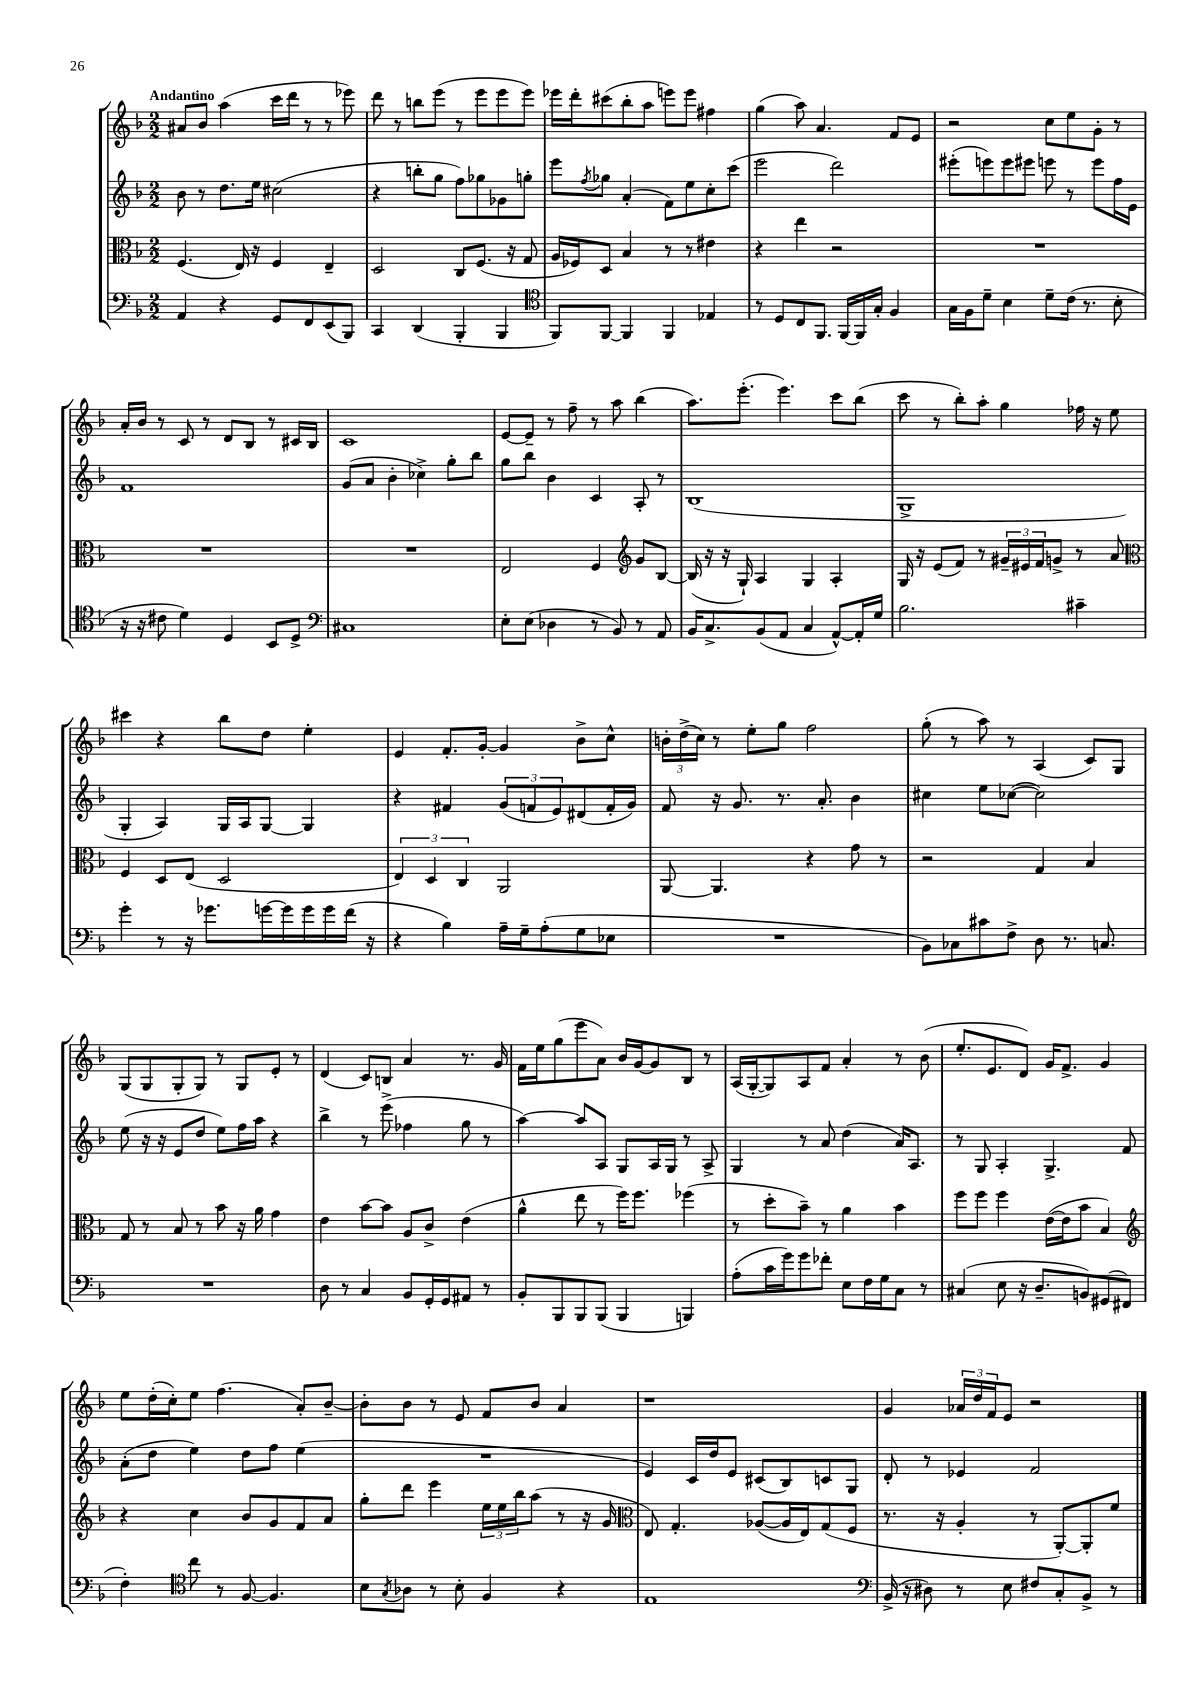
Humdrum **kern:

**kern	**kern	**kern	**kern
*staff4	*staff3	*staff2	*staff1
*clefF4	*clefC3	*clefG2	*clefG2
*k[b-]	*k[b-]	*k[b-]	*k[b-]
*M2/2	*M2/2	*M2/2	*M2/2
4AA	(4.F	8b-	8a#
.	.	8r	8b-
4r	.	8.dd	(4aa
.	16E)	.	.
.	16r	16ee	.
8GG	4F	(2cc#	16ccc
.	.	.	16ddd
8FF	.	.	8r
(8EE	4E~	.	8r
8BBB-)	.	.	8eee-)
=	=	=	=
4CC	2D	4r	8ddd
.	.	.	8r
(4DD	.	8bb'	8bb
.	.	8gg	(8eee
4BBB-'	8C	8ff)	8r
.	(8.F	8gg-	8eee
4BBB-	.	8g-	8eee
.	16r	.	.
.	8G	8gg'	8eee)
=	=	=	=
*clefC4	*	*	*
8FF)	16A	8eee	16eee-
.	16F-)	.	16ddd'
.	.	8qff	.
[8FF	8D	8gg-	(8ccc#
4FF]	4B-	(4a'	8bb-'
.	.	.	8aa
4FF	8r	8f)	8eee)
.	8r	8ee	8eee
4E-	4e#	8cc'	4ff#
.	.	(8ccc	.
=	=	=	=
8r	4r	2eee	(4gg
8D	.	.	.
8C	4ee	.	8aa)
8.FF	.	.	4.a
.	2r	2ddd)	.
[16FF	.	.	.
16FF]	.	.	.
16G'	.	.	.
4F	.	.	8f
.	.	.	8e
=	=	=	=
16G	1r	(8eee#'	2r
16F	.	.	.
8d~	.	8eee)	.
4B-	.	8eee	.
.	.	8eee#	.
8d~	.	8eee	8cc
(16c	.	8r	8ee
8.r	.	.	.
.	.	8eee	8g'
8B-'	.	16ff	8r
.	.	16e	.
=	=	=	=
16r	1r	1f	16a'
16r	.	.	16b-
8c#	.	.	8r
4d)	.	.	8c
.	.	.	8r
4D	.	.	8d
.	.	.	8B-
8BB-	.	.	8r
8D^	.	.	16c#
.	.	.	16B-
=	=	=	=
*clefF4	*	*	*
1C#	1r	(8g	1c
.	.	8a	.
.	.	4b-'	.
.	.	4cc-^)	.
.	.	8gg'	.
.	.	8bb-	.
=	=	=	=
8E'	2E	8gg	[8e
(8E	.	8bb-	8e~]
4D-	.	4b-	8r
.	.	.	8ff~
8r	4F	4c	8r
8BB-)	.	.	8aa
*	*clefG2	*	*
8r	8g	8A'	(4bb-
8AA	[8B-	8r	.
=	=	=	=
16BB-	(16B-]	(1B-	8.aa)
8.C^	16r	.	.
.	16r	.	.
.	16G`)	.	(8.eee'
(8BB-	4A	.	.
8AA	.	.	4.eee)
4C	4G	.	.
[8AA^^)	4A'	.	8ccc
16AA']	.	.	(8bb-
16G	.	.	.
=	=	=	=
2.B-	16G	1G^	8ccc
.	16r	.	.
.	(8e	.	8r
.	8f)	.	8bb-')
.	8r	.	8aa'
.	24g#~	.	4gg
.	24e#	.	.
.	24f	.	.
.	8g^	.	.
4c#~	8r	.	16ff-
.	.	.	16r
.	8a	.	8ee
=	=	=	=
*	*clefC3	*	*
4g'	4F	4G'	4ccc#
8r	8D	4A)	4r
16r	(8E	.	.
8.g-	.	.	.
.	2D	16G	8bb-
.	.	16A	.
[16g	.	[8G	8dd
16g]	.	.	.
16g	.	4G]	4ee'
16g	.	.	.
(16f	.	.	.
16r	.	.	.
=	=	=	=
4r	6E)	4r	4e
.	6D	.	.
4B-)	.	4f#	8.f'
.	6C	.	.
.	.	.	[16g'
16A~	2AA	(12g	4g]
16G~	.	.	.
.	.	12f	.
(8A'	.	.	.
.	.	12e)	.
8G	.	(8d#	8b-^
8E-	.	16f'	8cc^^
.	.	16g)	.
=	=	=	=
1r	[8AA	8f	24b'
.	.	.	(24dd^
.	.	.	24cc)
.	4.AA]	16r	8r
.	.	8.g	.
.	.	.	8ee'
.	.	8.r	8gg
.	4r	.	2ff
.	.	8.a'	.
.	8g	4b-	.
.	8r	.	.
=	=	=	=
8BB-)	2r	4cc#	(8gg'
8C-	.	.	8r
8c#	.	8ee	8aa)
8F^	.	([8cc-	8r
8D	4G	2cc-])	(4A
8.r	.	.	.
.	4B-	.	8c)
8.C	.	.	.
.	.	.	8G
=	=	=	=
1r	8G	(8ee	(8G
.	8r	16r	8G
.	.	16r	.
.	8B-	8e	8G'
.	8r	8dd	8G)
.	8b-	8ee)	8r
.	16r	16ff	8G
.	16a	16aa	.
.	4g	4r	8e'
.	.	.	8r
=	=	=	=
8D	4e	4bb-^	(4d
8r	.	.	.
4C	[8b-	8r	8c)
.	8b-]	(8eee^	8B
8BB-	8A	4ff-	4a
16GG'	8c^	.	.
16GG	.	.	.
8AA#	(4e	8gg	8.r
8r	.	8r	.
.	.	.	16g
=	=	=	=
8BB-'	4a^^	[4aa)	16f
.	.	.	16ee
8BBB-	.	.	(8gg
8BBB-	8ee	8aa]	8eee
(8BBB-	8r	8A	8a)
4BBB-	16ff)	8G	16b-
.	8.ff	.	[16g
.	.	16A	8g]
.	.	16G	.
4BBB)	(4ff-	8r	8B-
.	.	8A^	8r
=	=	=	=
(8A'	8r	4G	(16A
.	.	.	[16G'
16c	8dd'	.	8G])
16g)	.	.	.
8g	8b-~)	8r	8A
8f-'	8r	8a	8f
8E	4a	(4dd	4a'
16F	.	.	.
16G	.	.	.
8C	4b-	16a)	8r
.	.	8.A	.
8r	.	.	(8b-
=	=	=	=
(4C#	8ff	8r	8.ee'
.	8ff	8G	.
.	.	.	8.e
8E	4ff	4A'	.
16r	.	.	8d)
8.D~	.	.	.
.	([16e	4.G^	16g
.	16e]	.	8.f^
8BB)	8b-	.	.
(8GG#	4B-)	.	4g
8FF#	.	8f	.
=	=	=	=
*	*clefG2	*	*
4F')	4r	(8a'	8ee
.	.	8dd	(16dd'
.	.	.	16cc')
*clefC4	*	*	*
8cc	4cc	4ee)	8ee
8r	.	.	(4.ff
[8F	8b-	8dd	.
4.F]	8g	8ff	.
.	8f	(4ee	8a')
.	8a	.	[8b-~
=	=	=	=
8B-	8gg'	1r	8b-']
8qG	.	.	.
8A-	8ddd	.	8b-
8r	4eee	.	8r
8B-'	.	.	8e
4F	24ee	.	8f
.	24ee	.	.
.	24bb-	.	.
.	(8aa	.	8b-
4r	8r	.	4a
.	16r	.	.
.	16g	.	.
=	=	=	=
*	*clefC3	*	*
1E	8E)	4e)	1r
.	4.G'	.	.
.	.	16c	.
.	.	16dd	.
.	.	8e	.
.	([8A-	(8c#	.
.	16A-]	8B-)	.
.	16E)	.	.
.	(8G	8c	.
.	8F	8G	.
=	=	=	=
*clefF4	*	*	*
(16BB-^	8.r	8d'	4g
16r	.	.	.
8D#)	.	8r	.
.	16r	.	.
8r	4A'	4e-	24a-
.	.	.	24dd
.	.	.	24f
8E	.	.	8e
8F#	8r	2f	2r
8C'	[8AA')	.	.
8BB-^	8AA']	.	.
8r	8f	.	.
==	==	==	==
*-	*-	*-	*-
